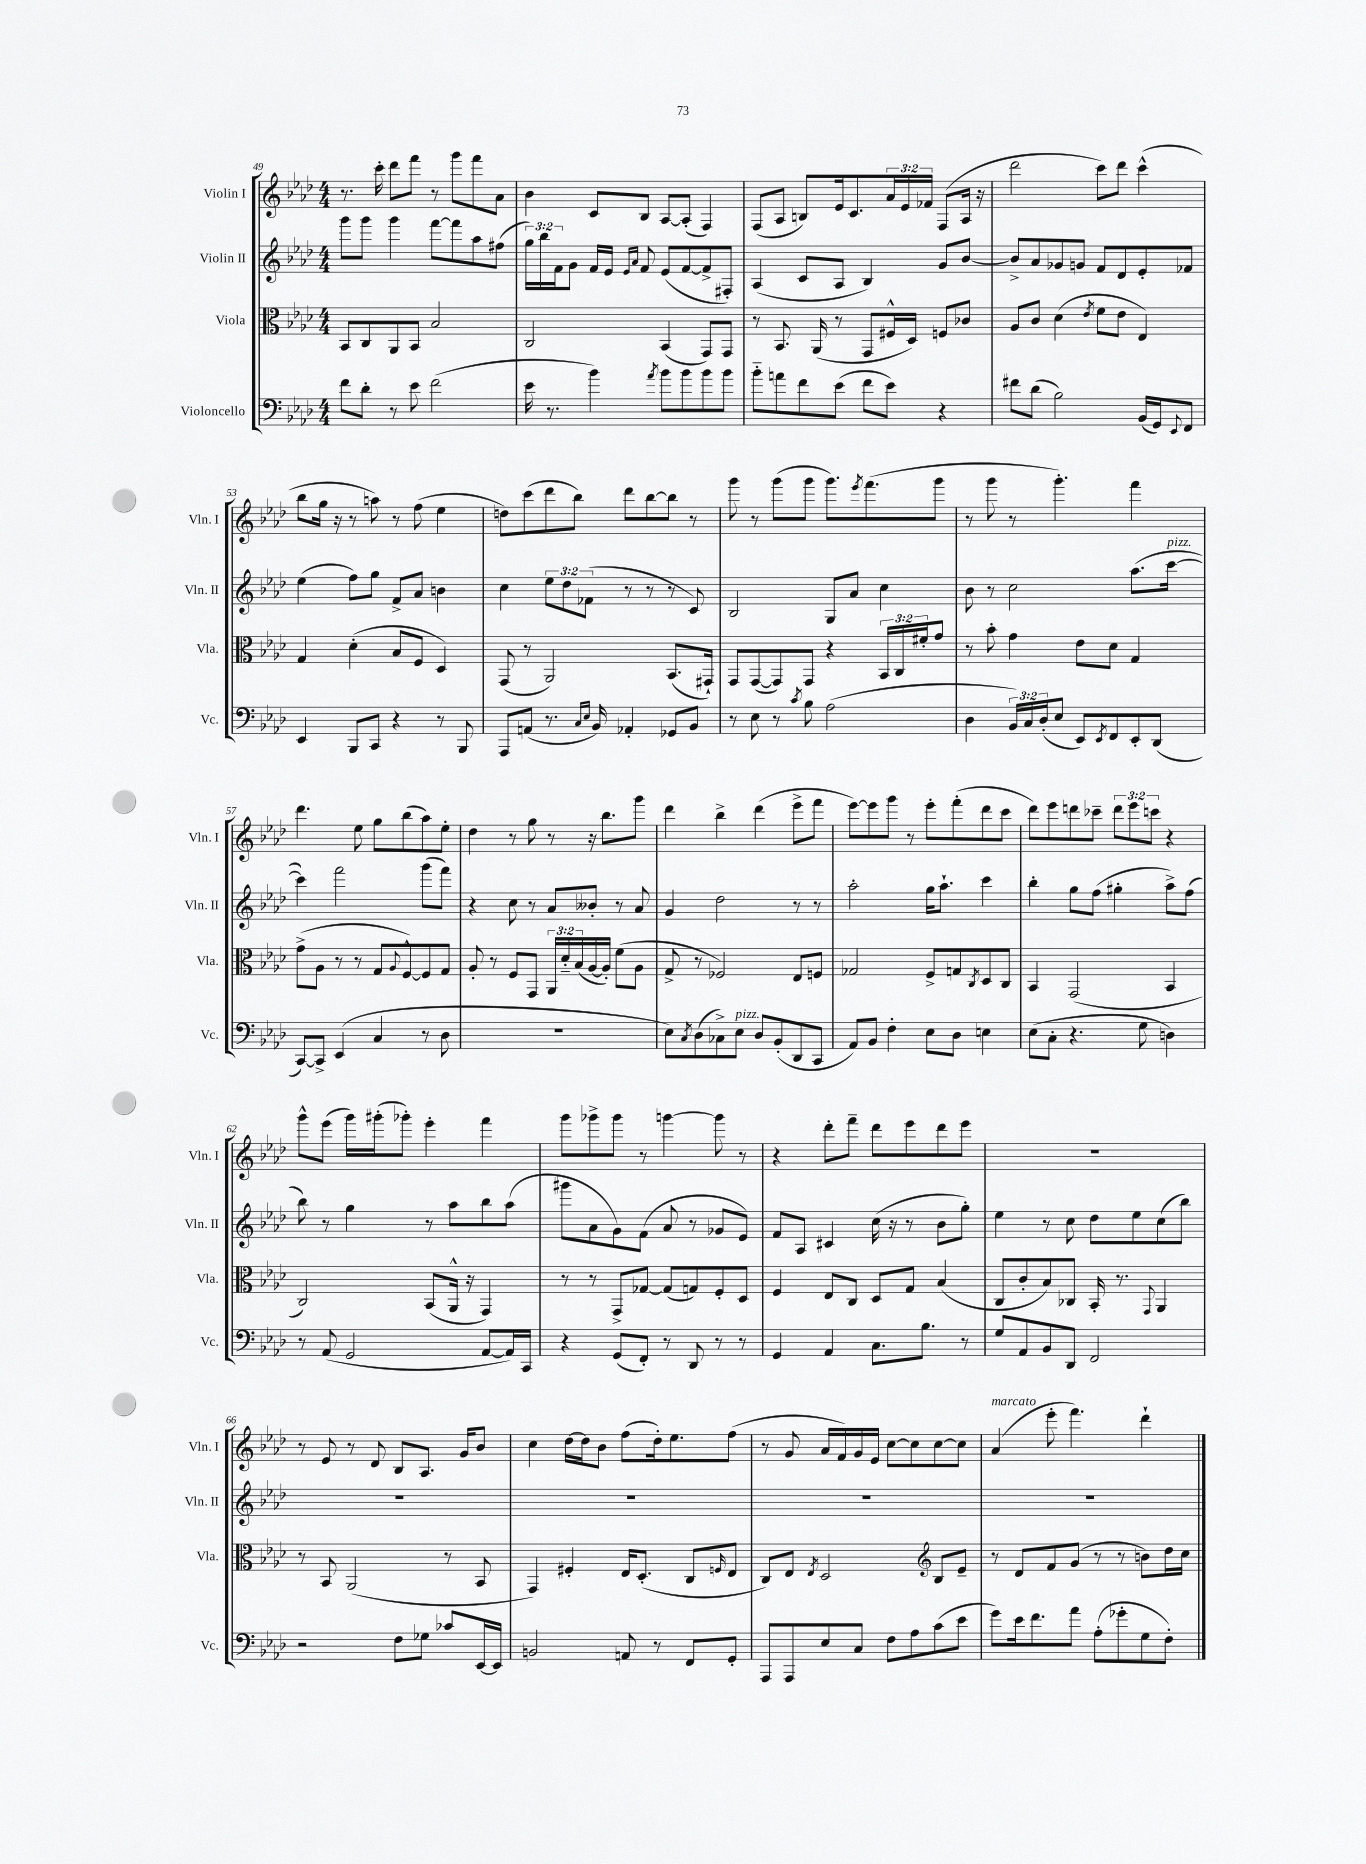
<<
\new StaffGroup <<
\new Staff = "s0" \with { instrumentName = "Violin I" shortInstrumentName = "Vln. I" } {
    \clef treble \key aes \major \numericTimeSignature \time 4/4 \override Staff.TupletNumber.text = #tuplet-number::calc-fraction-text
    r8. c'''16-. des'''8 f'''8 r8 g'''8 f'''8 aes'8 |
    bes'4 c'8 bes8 aes8~ aes8-.( f4) |
    f8( aes8 b8) ees'16 c'8. \tuplet 3/2 { aes'16 ees'16 fes'16 } f8( aes16 r16 |
    des'''2 c'''8) des'''8 c'''4-^( |
    bes''8 g''16 r16 r8 a''8) r8 f''8( ees''4 |
    d''8) c'''8( des'''8 bes''8) des'''8 bes''8~ bes''8 r8 |
    g'''8 r8 g'''8( g'''8 g'''8.) \acciaccatura { ees'''8 } f'''8.( g'''8 |
    r8 g'''8 r8 g'''4.-.) f'''4 |
    des'''4. ees''8 g''8 bes''8( aes''8) ees''8-. |
    des''4 r8 g''8 r8 r16 bes''8. g'''8 |
    des'''4 bes''4-> des'''4( ees'''8-> f'''8 |
    ees'''8~) ees'''8 g'''8 r8 ees'''8-. f'''8-.( des'''8 c'''8 |
    des'''8) ees'''8 d'''8 ces'''8-- \tuplet 3/2 { d'''8 ees'''8 c'''8 } r4 |
    g'''8-^ ees'''8( g'''16) gis'''16-.( ges'''8-.) ees'''4-. f'''4 |
    g'''8 ges'''8-> ges'''8 r8 g'''4~ g'''8 r8 |
    r4 des'''8-. f'''8-- des'''8 ees'''8 des'''8 ees'''8 |
    R1 |
    r8 ees'8 r8 des'8 bes8 aes8. g'16 bes'8 |
    c''4 des''16~ des''16 bes'8 f''8( des''16-.) ees''8. f''8( |
    r8 g'8 aes'16 f'16) g'16 ees'16 c''8~ c''8 c''8~ c''8 |
    aes'4^\markup { \italic "marcato" }( ees'''8-. f'''4.) des'''4-! \bar "|." |
}
\new Staff = "s1" \with { instrumentName = "Violin II" shortInstrumentName = "Vln. II" } {
    \clef treble \key aes \major \numericTimeSignature \time 4/4 \override Staff.TupletNumber.text = #tuplet-number::calc-fraction-text
    g'''8 g'''8 g'''4 f'''8~ f'''8 aes''8 fis''8( |
    \tuplet 3/2 { g''16) bes''16 f'16 } g'8 f'16 ees'16 \grace { ees'16 aes'16 } f'8 ees'8( f'8~ f'8-> fis8-.) |
    aes4( c'8 aes8 bes4) g'8 bes'8~ |
    bes'8-> aes'8 ges'8 g'8 f'8 des'8 ees'8-. fes'8 |
    ees''4( f''8) g''8 f'8-> aes'8 b'4 |
    c''4 \tuplet 3/2 { ees''8 des''8 fes'8( } r8 r8 r8 c'8) |
    bes2 g8 aes'8 c''4 |
    bes'8 r8 c''2 aes''8.( c'''16~^\markup { \italic "pizz." } |
    c'''4) f'''2 g'''8( f'''8) |
    r4 c''8 r8 aes'8 beses'8-. r8 aes'8 |
    g'4 des''2 r8 r8 |
    aes''2-. g''16 aes''8.-! c'''4 |
    bes''4-. g''8 f''8( gis''4-. aes''8->) f''8( |
    bes''8) r8 g''4 r8 aes''8 bes''8 aes''8( |
    gis'''8 aes'8 g'8) f'8( aes'8 r8 ges'8 ees'8) |
    f'8 aes8 cis'4 c''16( r16 r8 bes'8 g''8-.) |
    ees''4 r8 c''8 des''8 ees''8 c''8( bes''8) |
    R1 |
    R1 |
    R1 |
    R1 \bar "|." |
}
\new Staff = "s2" \with { instrumentName = "Viola" shortInstrumentName = "Vla." } {
    \clef alto \key aes \major \numericTimeSignature \time 4/4 \override Staff.TupletNumber.text = #tuplet-number::calc-fraction-text
    bes,8 c8 aes,8 bes,8 bes2 |
    c2 bes,4( g,8) g,8 |
    r8 bes,8. aes,16( r8 g,8 fis16-^ des16) f8 ces'8 |
    aes8 c'8 des'4( \acciaccatura { ees'8 } f'8 ees'8 ees4) |
    g4 des'4-.( bes8 f8 des4) |
    g,8( r8 aes,2) bes,8.( gis,16-!) |
    g,8 g,8~( g,8) g,8 r4 \tuplet 3/2 { bes,16 c16 fis'16-. } g'8 |
    r8 bes'8-. g'4 ees'8 des'8 g4 |
    g'8->( aes8 r8 r8 g8 \appoggiatura { aes8 } f8~-^) f8 g8 |
    aes8-. r8 f8 g,8 \tuplet 3/2 { aes,16 des'16-_ bes16( } aes16~ aes16-.) f'8( aes8 |
    g8-> r8 fes2) ees8 f8 |
    ges2 f8-> g8 \acciaccatura { c8 } des8 c8 |
    bes,4 g,2( bes,4 |
    c2) bes,8( aes,16-^ r16 g,4) |
    r8 r8 g,8-> ges8~ ges8( g8) f8-. des8 |
    f4 ees8 c8 des8 g8 bes4( |
    c8 c'8-. bes8) ces8 bes,16-. r8. \appoggiatura { g,8 } aes,4 |
    r8 bes,8 aes,2( r8 bes,8 |
    g,4) fis4-. ees16 des8.-.( c8 \grace { f16 } ees8 |
    c8) ees8 \acciaccatura { ees8 } des2 \clef treble bes8 ees'8-- |
    r8 des'8 f'8 g'8( r8 r8 b'8) des''16 c''16 \bar "|." |
}
\new Staff = "s3" \with { instrumentName = "Violoncello" shortInstrumentName = "Vc." } {
    \clef bass \key aes \major \numericTimeSignature \time 4/4 \override Staff.TupletNumber.text = #tuplet-number::calc-fraction-text
    f'8 des'8-. r8 ees'8 f'2( |
    ees'16 r8. bes'4) \acciaccatura { aes'8 } bes'8 bes'8 bes'8 bes'8 |
    bes'8-_ a'8 f'8 ees'8( f'8 ees'8) r4 |
    fis'8 des'8( bes2) bes,16( g,16) \appoggiatura { ees,8 } f,8 |
    ees,4 bes,,8 c,8 r4 r8 bes,,8 |
    aes,,8 a,8( r8. \grace { c16 ees16 } bes,16) aes,4-. ges,8 bes,8 |
    r8 ees8 r8 \acciaccatura { c'8 } bes8 aes2( |
    des4 \tuplet 3/2 { bes,16) c16 des16-.( } ees8 ees,8) \acciaccatura { ees,8 } f,8 ees,8-. des,8( |
    c,8~) c,8-> ees,4( c4 r8 des8 |
    R1 |
    ees8) \acciaccatura { c8 } des8( ces8->) ees8^\markup { \italic "pizz." } des8 bes,8-.( des,8 c,8 |
    aes,8) bes,8 f4-. ees8 des8 e4 |
    ees8( c8-. r4. g8 d4) |
    r8 aes,8( g,2 aes,8~ aes,16) c,16 |
    r4 g,8( f,8-.) r8 des,8 r8 r8 |
    g,4 aes,4 c8. bes8. r8 |
    g8 aes,8 bes,8 des,8 f,2 |
    r2 f8 ges8 ces'8 ees,16~ ees,16 |
    b,2 a,8 r8 f,8 g,8-. |
    aes,,8 aes,,8 ees8 c8 f8 aes8 c'8( ees'8 |
    g'8) ees'16 f'8. aes'8 aes8-.( ges'8-. g8 f8-.) \bar "|." |
}
>>
>>
\layout { \context { \Score currentBarNumber = #49 } }
